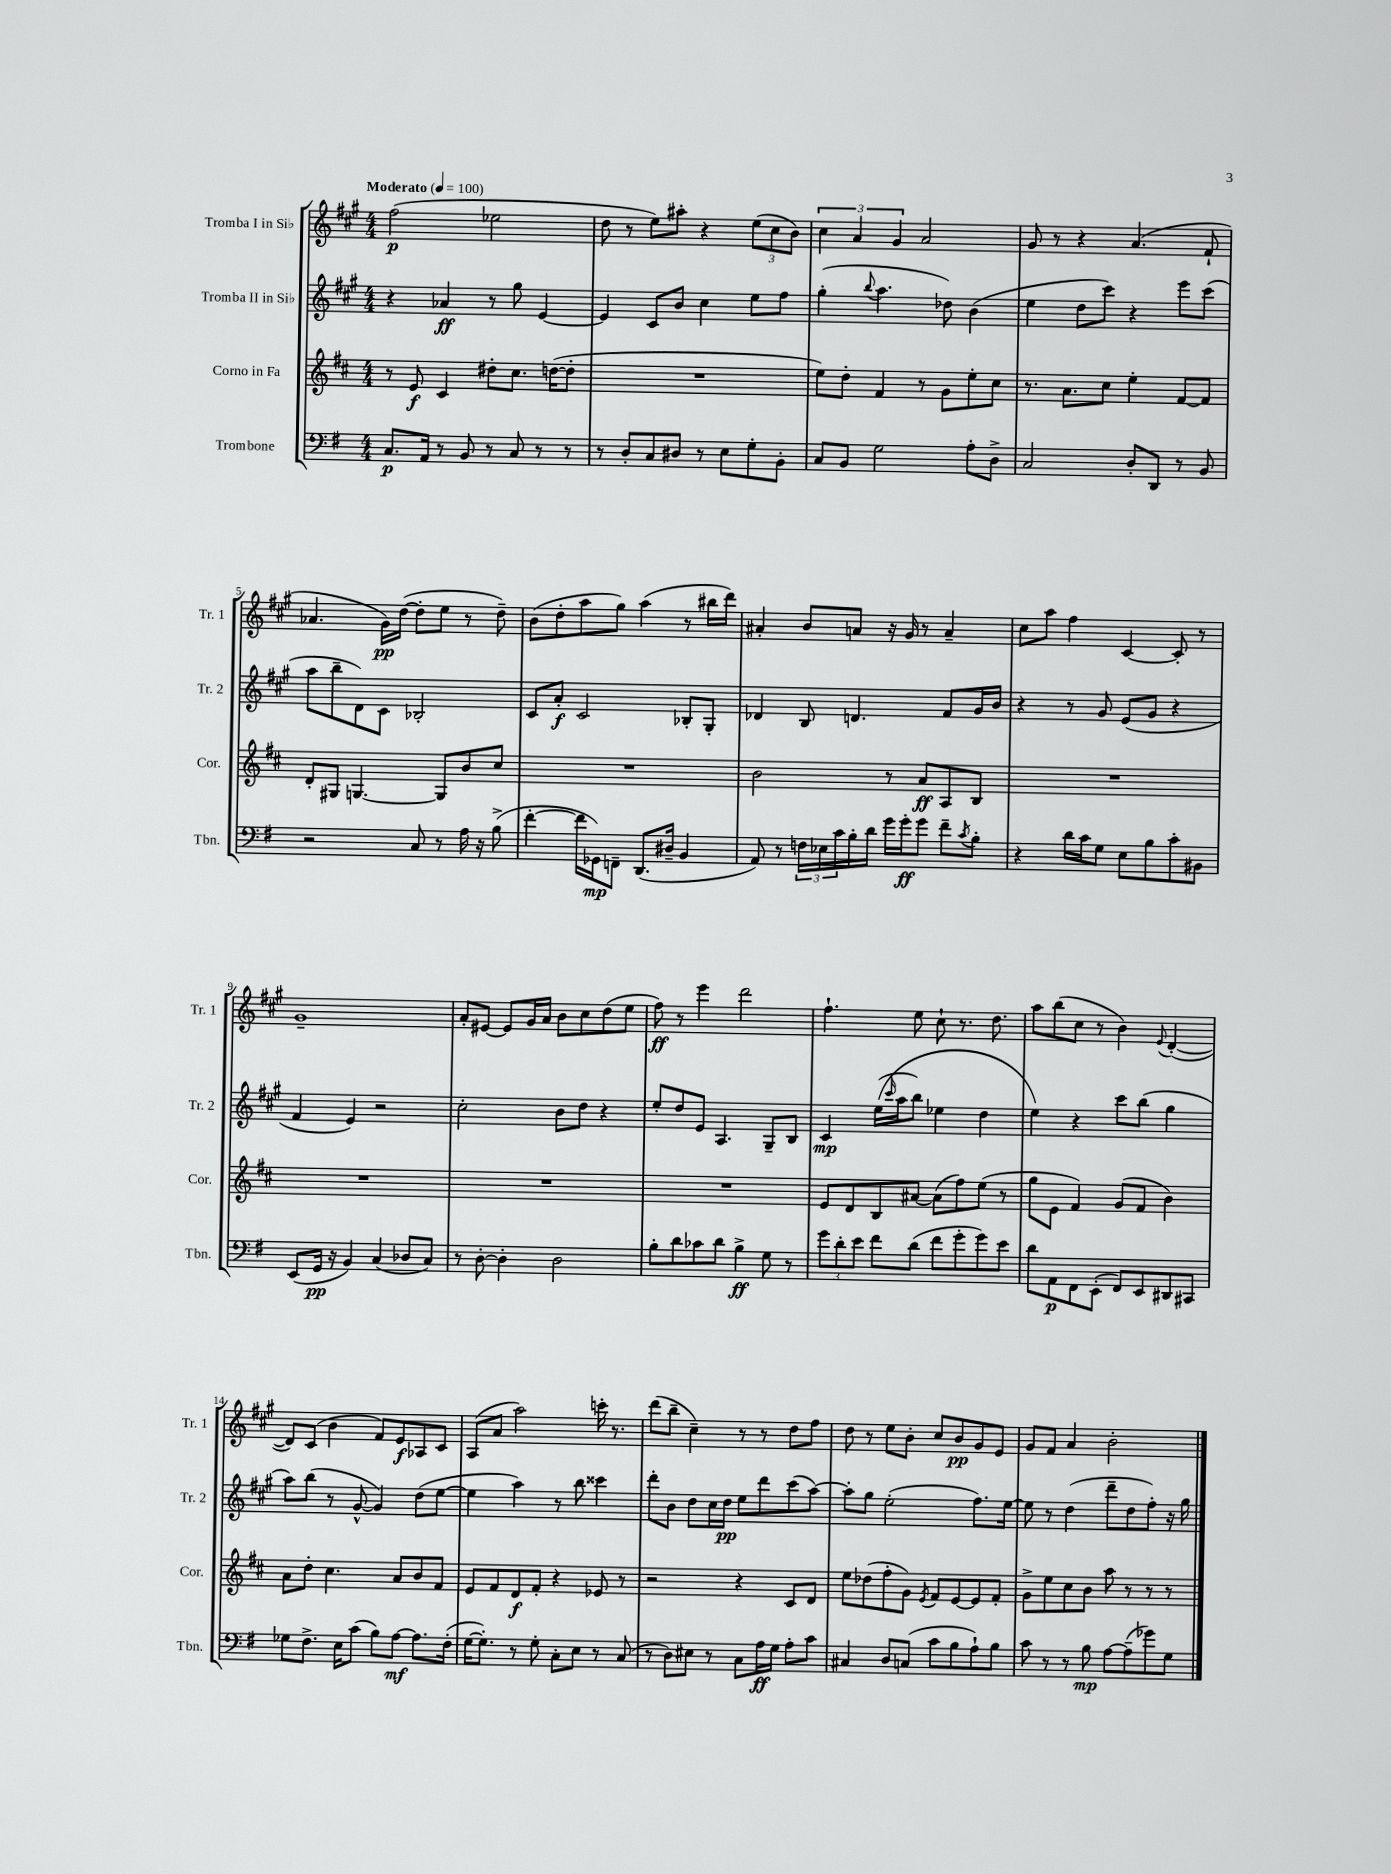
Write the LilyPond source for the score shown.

<<
\new StaffGroup <<
\new Staff = "s0" \with { instrumentName = "Tromba I in Sib" shortInstrumentName = "Tr. 1" } {
    \clef treble \key a \major \numericTimeSignature \time 4/4 \tempo "Moderato" 4 = 100
    fis''2\p( ees''2 |
    d''8 r8 e''8) ais''8-. r4 \tuplet 3/2 { e''8( cis''8 b'8) } |
    \tuplet 3/2 { cis''4 a'4 gis'4 } a'2 |
    gis'8 r8 r4 a'4.( fis'8-! |
    aes'4. gis'16\pp) d''16~( d''8-. e''8 r8 d''8--) |
    b'8( d''8-. a''8 gis''8) a''4( r8 bis''16 d'''16) |
    ais'4-. b'8 a'8 r16 gis'16 r8 a'4-- |
    cis''8 a''8 fis''4 cis'4~ cis'8-. r8 |
    gis'1-- |
    a'8-. eis'8~ eis'8 gis'16 a'16 b'8 cis''8 d''8( e''8 |
    fis''8\ff) r8 e'''4 d'''2 |
    fis''4.-! e''8 cis''8-! r8. d''8. |
    a''8 b''8( cis''8 r8 b'4) \appoggiatura { e'8 } d'4~-.( |
    d'8) cis'8( b'4 fis'8) e'8\f aes8 cis'8 |
    a8( a'8 a''2) c'''16-. r8. |
    d'''8( b''8-- cis''4--) r8 r8 d''8 fis''8 |
    d''8 r8 e''8 b'8-. cis''8 b'8\pp gis'8 e'8 |
    gis'8 fis'8 a'4 b'2-. \bar "|." |
}
\new Staff = "s1" \with { instrumentName = "Tromba II in Sib" shortInstrumentName = "Tr. 2" } {
    \clef treble \key a \major \numericTimeSignature \time 4/4
    r4 aes'4\ff r8 gis''8 e'4~ |
    e'4 cis'8 b'8 cis''4 e''8 fis''8 |
    gis''4-.( \appoggiatura { b''8 } a''4. des''8) b'4( |
    e''4 d''8 cis'''8) r4 e'''8 cis'''8( |
    a''8 b''8-- d'8) cis'8 bes2-. |
    cis'8 a'8-.\f cis'2 bes8-. gis8-. |
    des'4 b8 d'4. fis'8 gis'16 b'16 |
    r4 r8 gis'8 e'8( gis'8 r4 |
    fis'4 e'4) r2 |
    cis''2-. b'8 d''8 r4 |
    e''8-. d''8 e'8 a4. gis8-- b8 |
    cis'4\mp e''16(\( \grace { cis'''16 } a''16 b''8) ees''4 d''4 |
    e''4\) r4 cis'''8 b''8( gis''4 |
    a''8) b''8( r8 gis'8~-^ gis'4) d''8( e''8~ |
    e''4 a''4) r8 b''8 cisis'''4 |
    d'''8-. b'8 d''8 cis''16 d''16\pp e''8 d'''8 cis'''8( a''8~) |
    a''8-. gis''8 e''2-.( fis''8.) e''16~ |
    e''8 r8 d''4( d'''8-- d''8 fis''8-.) r16 gis''16 \bar "|." |
}
\new Staff = "s2" \with { instrumentName = "Corno in Fa" shortInstrumentName = "Cor." } {
    \clef treble \key d \major \numericTimeSignature \time 4/4
    r8 e'8\f cis'4 dis''8-. cis''8. d''16~( d''8-. |
    R1 |
    e''8) d''8-. fis'4 r8 g'8 e''8-. cis''8 |
    r8. a'8. cis''8 e''4-. fis'8~ fis'8 |
    d'8-. gis8 g4.~ g8 b'8 cis''8 |
    R1 |
    b'2 r8 a'8\ff a8 b8 |
    R1 |
    R1 |
    R1 |
    R1 |
    e'8 d'8 b8 ais'8~ ais'8( fis''8) e''8( r8 |
    g''8 e'8 fis'4) g'8( fis'8 b'4) |
    a'8 d''8-. cis''4. a'8 b'8 fis'8 |
    e'8 fis'8 d'8\f fis'8-. r4 ees'8 r8 |
    r2 r4 cis'8 d'8 |
    e''8 des''8( fis''8-. g'8) \acciaccatura { e'8 } fis'8 e'8~ e'8 fis'8-. |
    g'8-> e''8 cis''8 b'8 a''8 r8 r8 r8 \bar "|." |
}
\new Staff = "s3" \with { instrumentName = "Trombone" shortInstrumentName = "Tbn." } {
    \clef bass \key g \major \numericTimeSignature \time 4/4
    c8.\p a,16 r8 b,8 r8 c8 r8 r8 |
    r8 d8-. c8 dis8 r8 e8 g8-. b,8-. |
    c8 b,8 g2 a8-. d8-> |
    c2 d8-. d,8 r8 b,8 |
    r2 c8 r8 a16 r16 b8->( |
    fis'4~-. fis'16 ges,16\mp) f,8-- d,8.( dis16-- b,4 |
    a,8) r8 \tuplet 3/2 { f16 ees16 c'16 } b16-. d'16 g'16 g'16-.\ff g'8 fis'8-- \acciaccatura { c'8 } b8-. |
    r4 d'16 c'16 g8 e8 b8 c'8-. bis,8 |
    e,8( g,16\pp r16 b,4) c4( des8 c8) |
    r8 d8~-. d4-. d2 |
    b8-. d'8 ces'8 d'8 b4->\ff g8 r8 |
    \tuplet 3/2 { g'8 d'8-. e'8 } fis'8 d'8( fis'8 g'8-. g'8) e'8 |
    d'8 a,8\p fis,8 e,8-.( fis,8) e,8 dis,8 cis,8 |
    ges8 fis8.-> e16 c'8( b8) a8~\mf a8. fis16-.( |
    g16~ g8.-.) r8 g8-. c8-. e8 r8 c8( |
    r8 d8) eis8 r8 c8 a16\ff g16 a8-. c'8 |
    cis4 d8 c8( c'8 b8 a8-!) b8 |
    c'8 r8 r8 b8\mp a8~ a8--( ges'8) g8 \bar "|." |
}
>>
>>
